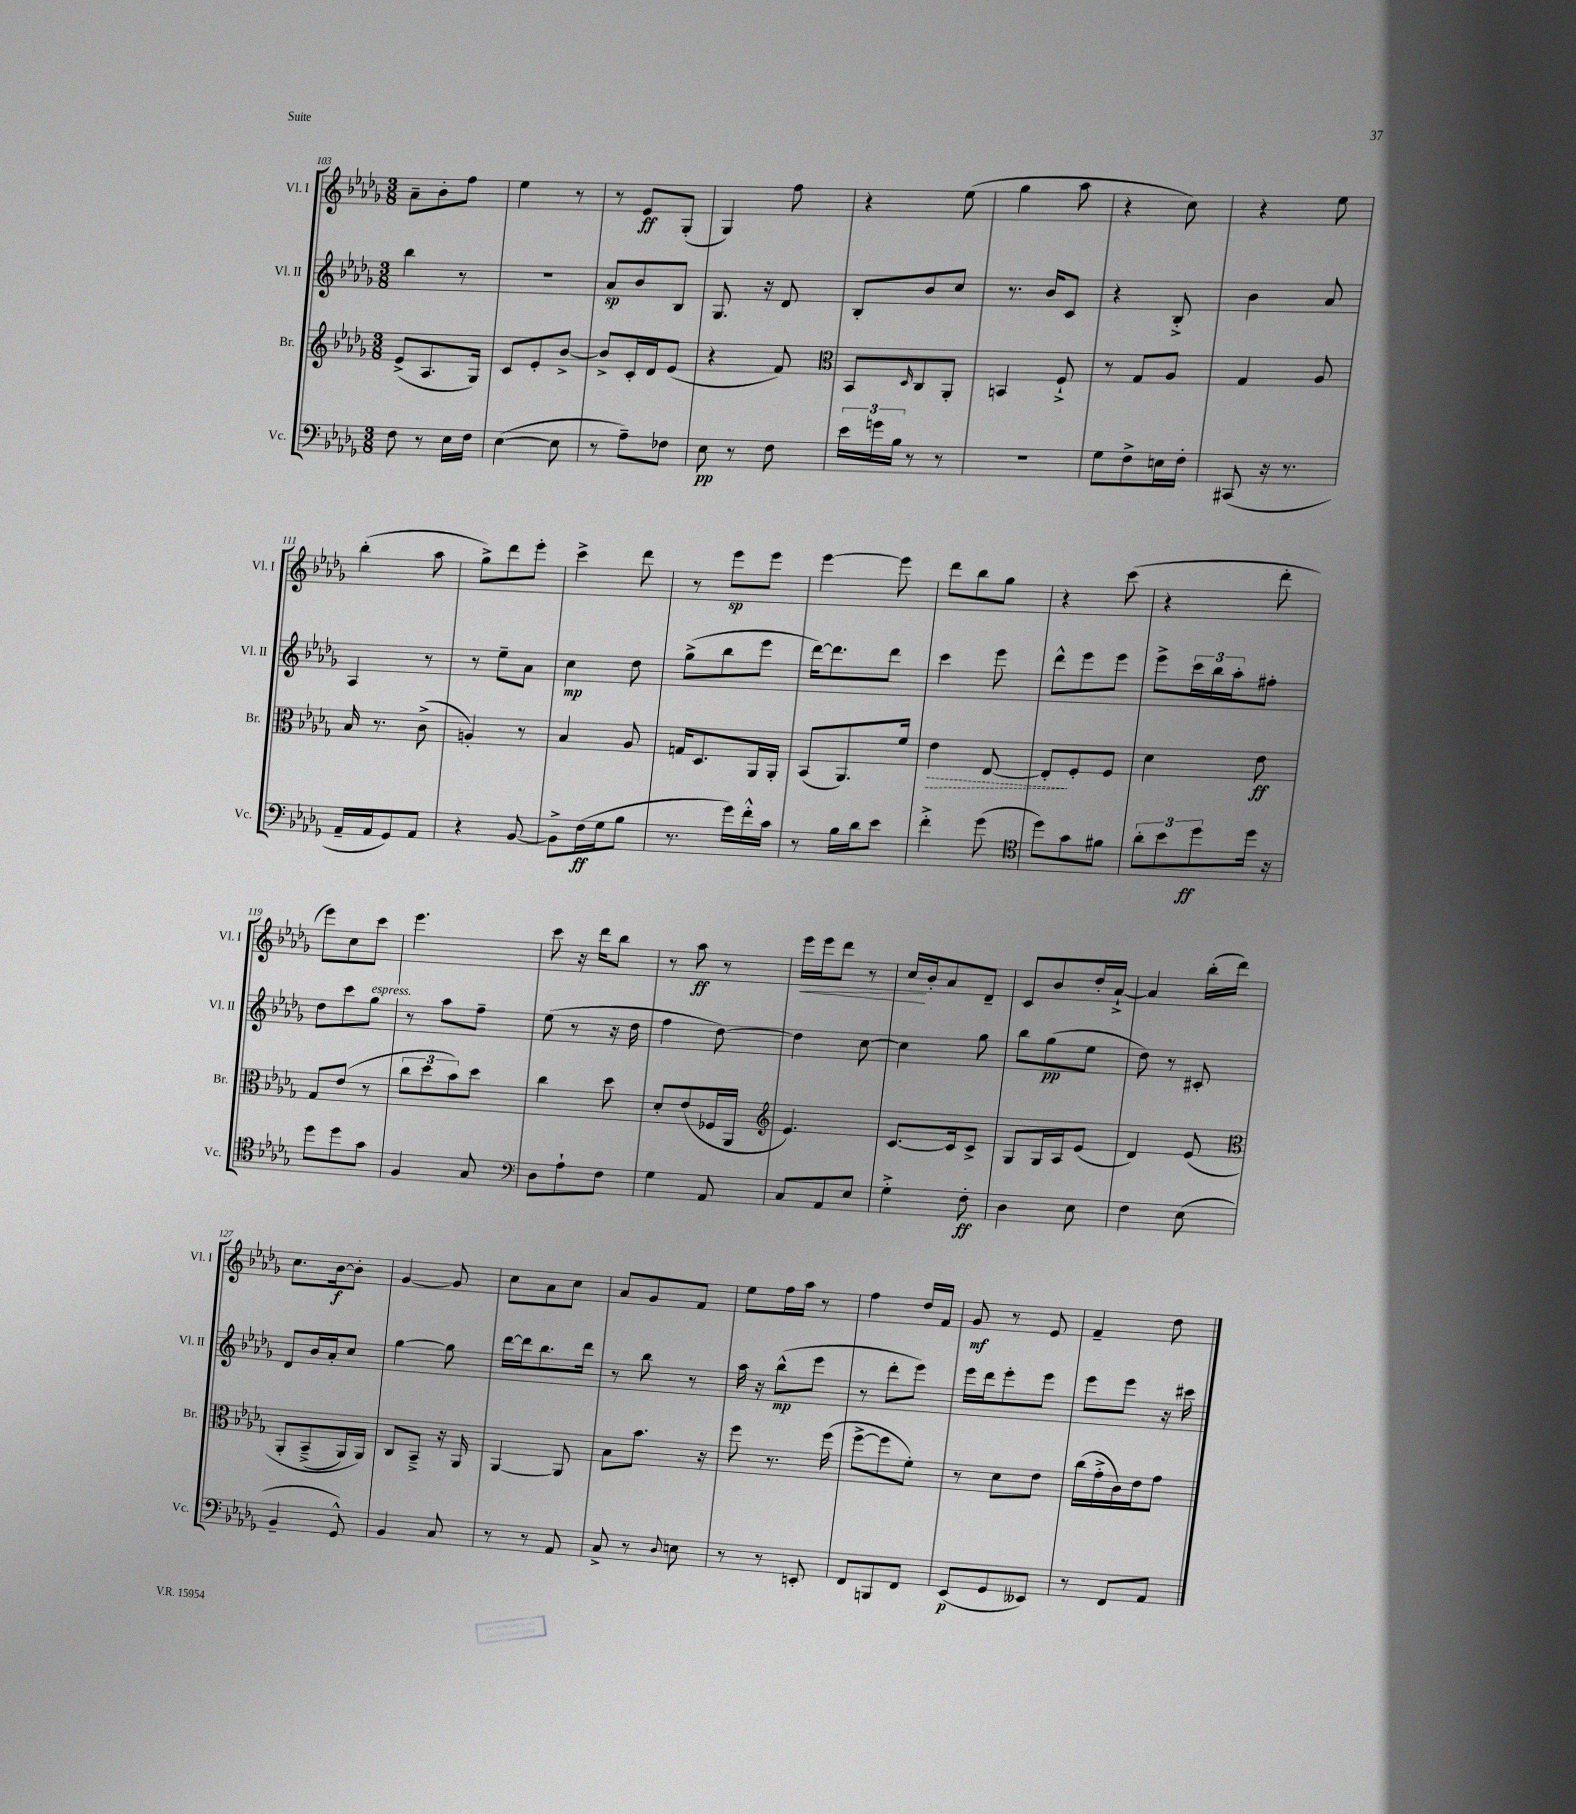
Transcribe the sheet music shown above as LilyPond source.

<<
\new StaffGroup <<
\new Staff = "s0" \with { instrumentName = "Vl. I" shortInstrumentName = "Vl. I" } {
    \clef treble \key des \major \numericTimeSignature \time 3/8
    aes'8-- bes'8-. f''8 |
    ees''4 r8 |
    r8 ees'8\ff ges8-.( |
    ges4) f''8 |
    r4 ees''8( |
    ges''4 aes''8 |
    r4 c''8) |
    r4 ees''8 |
    bes''4-.( aes''8 |
    ges''8->) des'''8 ees'''8-. |
    c'''4-> des'''8 |
    r8 ees'''8\sp ees'''8 |
    ees'''4~ ees'''8 |
    des'''8 bes''8 ges''8 |
    r4 c'''8( |
    r4 des'''8-. |
    ees'''8) c''8 c'''8 |
    ees'''4. |
    c'''8 r16 des'''16 bes''8 |
    r8 aes''8\ff r8 |
    ees'''16\< ees'''16 des'''8 r8 |
    c''16\! bes'16-. aes'8 des'8-- |
    c'8 bes'8 des''16-. aes'16~-!-> |
    aes'4 bes''16-.( des'''16) |
    c''8. bes'16~\f bes'8-. |
    ges'4~ ges'8 |
    c''8 aes'8 c''8 |
    aes'8 ges'8 f'8 |
    ees''8 f''16 aes''16 r8 |
    f''4 des''16 f'16 |
    ges'8\mf r8 ees'8 |
    f'4-- des''8 \bar "|." |
}
\new Staff = "s1" \with { instrumentName = "Vl. II" shortInstrumentName = "Vl. II" } {
    \clef treble \key des \major \numericTimeSignature \time 3/8
    bes''4 r8 |
    R4. |
    aes'8\sp bes'8 bes8 |
    ges8. r16 des'8 |
    bes8-. bes'8 c''8 |
    r8. bes'16 c'8 |
    r4 bes8-.-> |
    bes'4 aes'8 |
    aes4 r8 |
    r8 ees''8-- aes'8 |
    c''4\mp des''8 |
    ges''8->( bes''8 ees'''8 |
    des'''16~) des'''8. des'''8 |
    c'''4 ees'''8 |
    des'''8-^ ees'''8 ees'''8 |
    ees'''8-> \tuplet 3/2 { c'''16 bes''16 aes''16-. } fis''8-. |
    des''8 c'''8 ges''8^\markup { \italic "espress." } |
    r8 aes''8 f''8-- |
    ees''8( r8 r16 des''16 |
    f''4 des''8~) |
    des''4 c''8~ |
    c''4 ges''8 |
    bes''8 ges''8\pp( ees''8 |
    des''8) r8 cis'8-. |
    des'8 bes'16 aes'16-. c''8 |
    ges''4~ ges''8 |
    des'''16~ des'''16 bes''8. des'''16 |
    r8 bes''8 r8 |
    aes''16 r16 bes''8-^\mp( ees'''8 |
    r8 des'''8-. ees'''8) |
    ees'''16 des'''16 ees'''8-. ees'''8 |
    ees'''8 ees'''8 r16 cis'''16 \bar "|." |
}
\new Staff = "s2" \with { instrumentName = "Br." shortInstrumentName = "Br." } {
    \clef treble \key des \major \numericTimeSignature \time 3/8
    ees'8->( aes8. ges16) |
    c'8 ees'8-. bes'8~-> |
    bes'8-> c'16-. des'16 ees'8( |
    r4 f'8) |
    \clef alto bes,8 \grace { des16 } c8 aes,8-. |
    b,4 f8-!-> |
    r8 ges8 aes8 |
    ges4 aes8 |
    bes16 r8. c'8->( |
    a4-.) r8 |
    bes4 aes8 |
    g16 des8. aes,16 aes,16-. |
    bes,8( aes,8.) f'16 |
    \once \override Hairpin.style = #'dashed-line ees'4\> ees8~ |
    ees8-.\! f8-. f8 |
    des'4 ees'8\ff |
    ges8 ees'8( r8 |
    \tuplet 3/2 { c''8 des''8 bes'8) } des''8 |
    c''4 des''8 |
    des'8-. ees'8( fes16 aes,16 |
    \clef treble ees'4.) |
    c'8.~ c'16 c'8-> |
    ges8 ges16 aes16 ees'8( |
    des'4) ees'8\( |
    \clef alto aes,8-. bes,8--->( aes,16) aes,16\) |
    c8 bes,8---> r16 aes,16 |
    aes,4~ aes,8 |
    bes8 bes'8. r16 |
    f''8 r8. f''16( |
    f''8~-> f''8 f'8-.) |
    r8 des'8 ees'8 |
    c''16( ges'16-.-> c'16) ees'16 ges'8 \bar "|." |
}
\new Staff = "s3" \with { instrumentName = "Vc." shortInstrumentName = "Vc." } {
    \clef bass \key des \major \numericTimeSignature \time 3/8
    f8 r8 ees16 f16 |
    ees4~( ees8 |
    r8 aes8--) fes8 |
    ees8\pp r8 f8 |
    \tuplet 3/2 { ees'16 g'16 bes16 } r8 r8 |
    R4. |
    ges8 f8-> e16 f16-. |
    cis,8( r16 r8. |
    aes,16-- aes,16 ges,8) aes,8 |
    r4 bes,8~ |
    bes,8-> f16\ff( ges16 bes8 |
    r8. ges'16) f'16-.-^ c'16 |
    r8 bes16 des'16 ees'8 |
    f'4-.-> ges'8( |
    \clef tenor des''8) ges'8 fis'8 |
    \tuplet 3/2 { aes'8-. bes'8 des''8\ff } des''16 r16 |
    des''8 des''8 ges'8 |
    f4 ges8 |
    \clef bass des8 aes8-! f8 |
    ges4 aes,8 |
    c8 aes,8 ees8 |
    ges4-.-> f8-.\ff |
    des4 ees8 |
    f4 ees8( |
    bes,4-- ges,8-^) |
    bes,4 c8 |
    r8 r8 aes,8 |
    c8-> r8 \appoggiatura { des8 } e8 |
    r8 r8 e,8-. |
    f,8 b,,8 f,8 |
    ees,8\p( ges,8 eeses,8) |
    r8 f,8 aes,8 \bar "|." |
}
>>
>>
\layout { \context { \Score currentBarNumber = #103 } }
